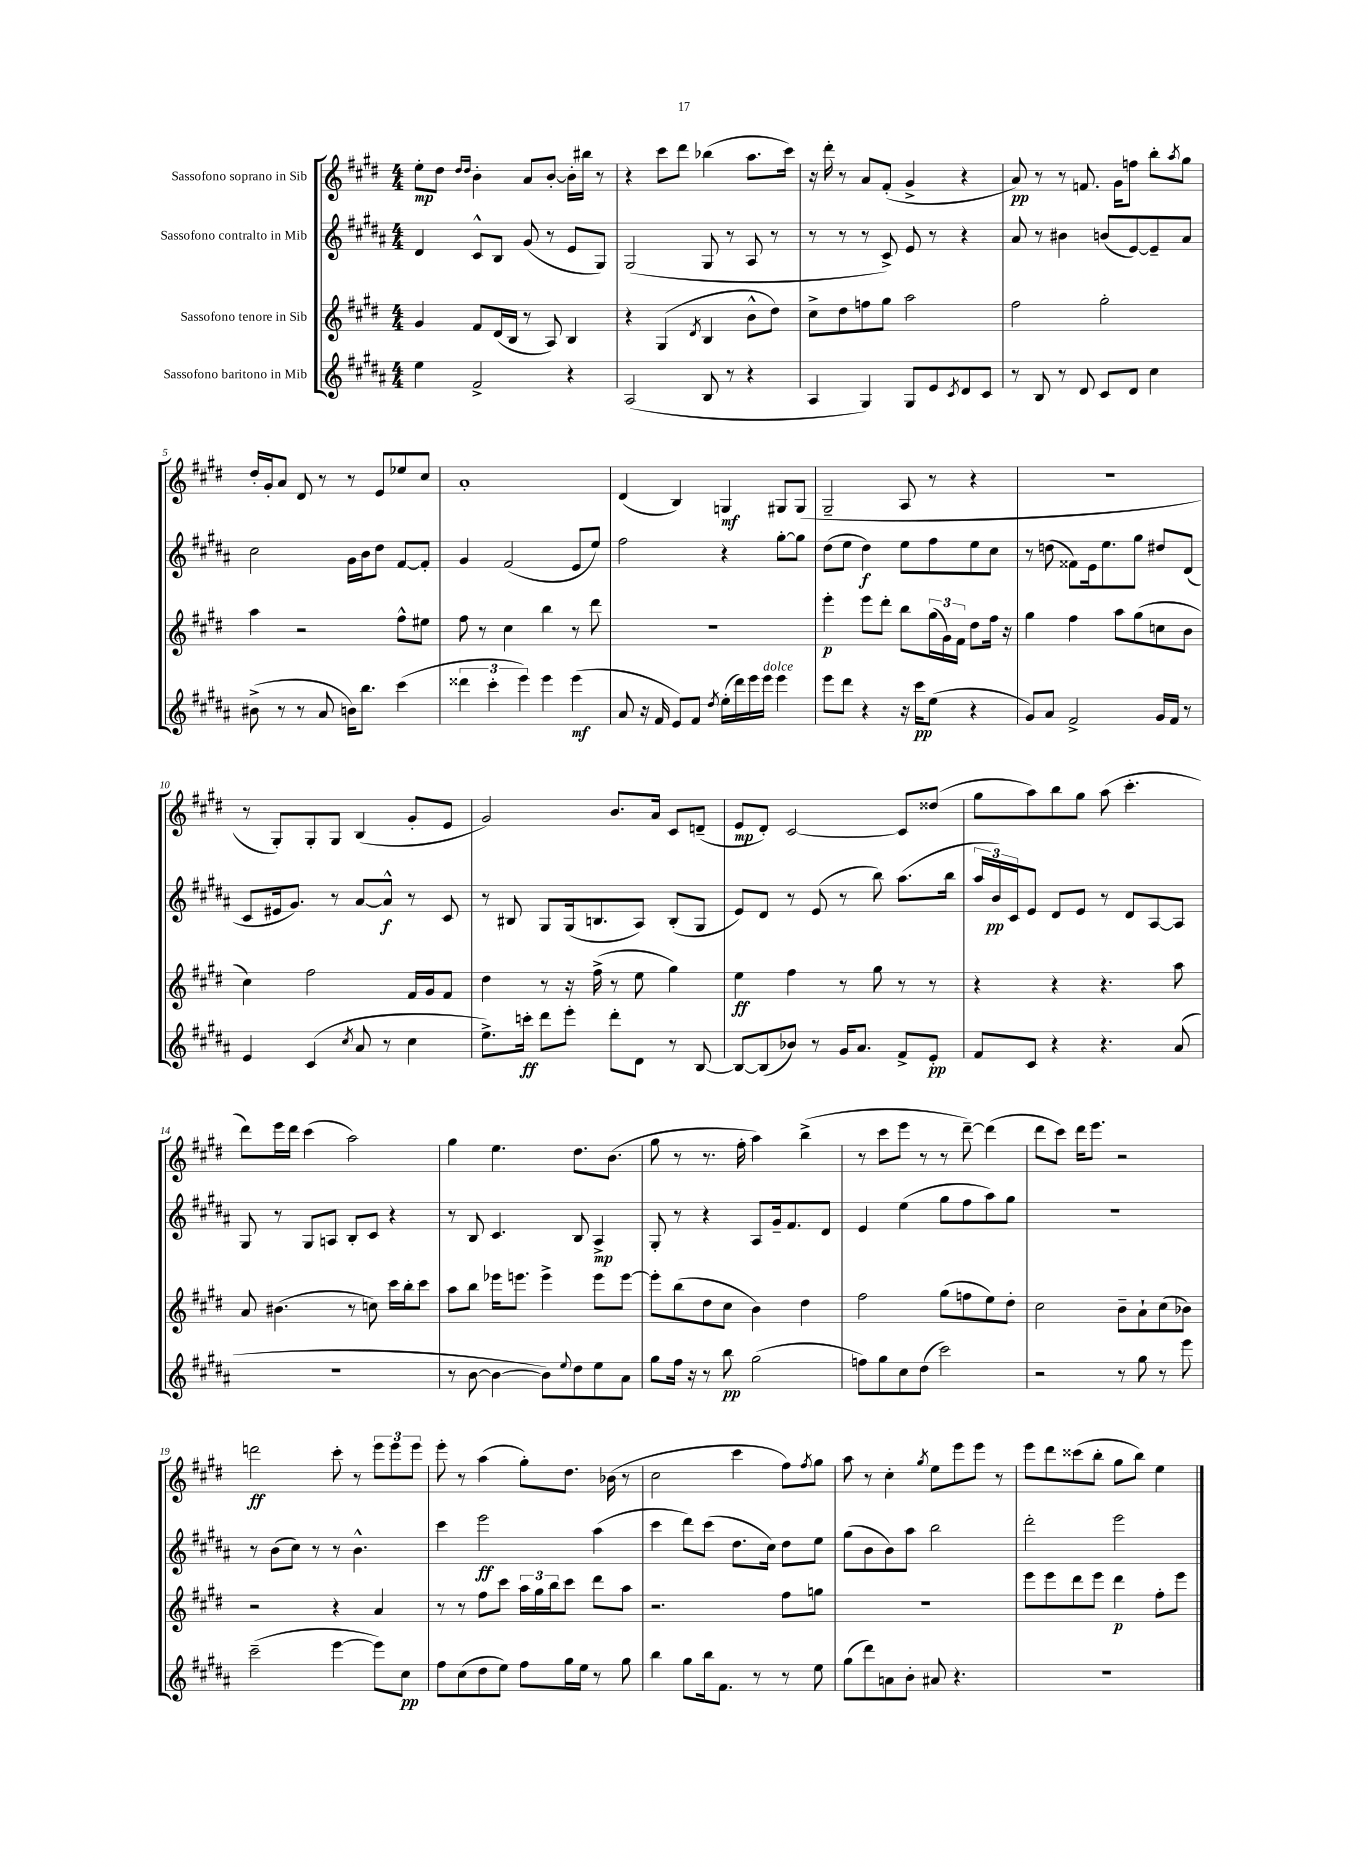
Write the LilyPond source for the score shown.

<<
\new StaffGroup <<
\new Staff = "s0" \with { instrumentName = "Sassofono soprano in Sib" } {
    \clef treble \key e \major \numericTimeSignature \time 4/4
    e''8-.\mp dis''8 \grace { dis''16 dis''16 } b'4-. a'8 b'8~-. b'16-. bis''16 r8 |
    r4 cis'''8 dis'''8 bes''4( a''8. cis'''16) |
    r16 dis'''16-. r8 a'8 fis'8-.( gis'4-> r4 |
    a'8\pp) r8 r8 f'8. gis'16 f''8 b''8-. \acciaccatura { a''8 } gis''8 |
    dis''16-. gis'16-. a'8 dis'8 r8 r8 e'8 ees''8 cis''8 |
    a'1-. |
    dis'4( b4) g4\mf gis8 gis8( |
    gis2-- a8 r8 r4 |
    R1 |
    r8 gis8-.) gis8-. gis8 b4( gis'8-. e'8 |
    gis'2) b'8. a'16 cis'8 d'8--( |
    e'8\mp dis'8-.) cis'2~ cis'8 disis''8( |
    gis''8 a''8) b''8 gis''8 a''8( cis'''4.-. |
    dis'''8) e'''16 dis'''16 cis'''4( a''2) |
    gis''4 e''4. dis''8. b'8.( |
    gis''8 r8 r8. fis''16-. a''4) b''4->( |
    r8 cis'''8 e'''8 r8 r8 dis'''8~--) dis'''4( |
    dis'''8 cis'''8) dis'''16 e'''8. r2 |
    d'''2\ff cis'''8-. r8 \tuplet 3/2 { e'''8 e'''8 e'''8 } |
    e'''8-. r8 a''4( gis''8-.) dis''8. bes'16( r8 |
    cis''2 cis'''4 fis''8) \acciaccatura { fis''8 } gis''8 |
    a''8 r8 cis''4-. \acciaccatura { gis''8 } e''8 e'''8 e'''8 r8 |
    e'''8 dis'''8 cisis'''8( b''8-. gis''8 b''8) e''4 \bar "|." |
}
\new Staff = "s1" \with { instrumentName = "Sassofono contralto in Mib" } {
    \clef treble \key b \major \numericTimeSignature \time 4/4
    dis'4 cis'8-^ b8 gis'8( r8 e'8 gis8) |
    gis2( gis8 r8 ais8 r8 |
    r8 r8 r8 cis'8->) e'8 r8 r4 |
    ais'8 r8 bis'4 b'8( e'8~) e'8-- ais'8 |
    cis''2 gis'16 b'16 dis''8 fis'8~ fis'8-. |
    gis'4 fis'2( e'8 e''8) |
    fis''2 r4 gis''8~-. gis''8 |
    dis''8( e''8 dis''4\f) e''8 fis''8 e''8 cis''8 |
    r8 d''8( fisis'8) e'16 e''8. gis''8 dis''8 dis'8( |
    cis'8 eis'16 gis'8.) r8 ais'8~ ais'8-^\f r8 cis'8 |
    r8 bis8 gis8 gis16( b8. ais8) b8-.( gis8 |
    e'8) dis'8 r8 e'8( r8 b''8) ais''8.( b''16 |
    \tuplet 3/2 { ais''16 b'16\pp) cis'16 } e'8 dis'8 e'8 r8 dis'8 ais8~ ais8 |
    gis8 r8 gis8 a8 b8-. cis'8 r4 |
    r8 b8 cis'4. b8 ais4->\mp |
    gis8-. r8 r4 ais8 gis'16-- fis'8. dis'8 |
    e'4 e''4( gis''8 fis''8 ais''8) gis''8 |
    R1 |
    r8 b'8( cis''8) r8 r8 b'4.-^ |
    cis'''4 e'''2\ff ais''4( |
    cis'''4 dis'''8) cis'''8( dis''8. cis''16) dis''8 e''8 |
    gis''8( b'8 b'8) ais''8 b''2 |
    dis'''2-. e'''2 \bar "|." |
}
\new Staff = "s2" \with { instrumentName = "Sassofono tenore in Sib" } {
    \clef treble \key e \major \numericTimeSignature \time 4/4
    gis'4 fis'8 dis'16( b16 r8 a8) b4 |
    r4 gis4( \acciaccatura { dis'8 } b4 b'8-^ dis''8) |
    cis''8-> dis''8 f''8 gis''8 a''2 |
    fis''2 gis''2-. |
    a''4 r2 fis''8-^ eis''8 |
    fis''8 r8 cis''4 b''4 r8 dis'''8 |
    R1 |
    e'''4-.\p e'''8 dis'''8-. b''8 \tuplet 3/2 { gis''16( gis'16) fis'16 } dis''8 fis''16 r16 |
    gis''4 fis''4 a''8 gis''8( c''8 b'8 |
    cis''4) fis''2 fis'16 gis'16 fis'8 |
    dis''4 r8 r16 fis''16->( r8 e''8 gis''4) |
    e''4\ff fis''4 r8 gis''8 r8 r8 |
    r4 r4 r4. a''8 |
    a'8 bis'4.( r8 c''8) cis'''16 b''16-. cis'''8 |
    a''8 b''8 ees'''16 e'''8. e'''4-> e'''8 e'''8~ |
    e'''8-. b''8( dis''8 cis''8 b'4) dis''4 |
    fis''2 gis''8( f''8 e''8) dis''8-. |
    cis''2 b'8-- a'8-! cis''8( bes'8) |
    r2 r4 a'4 |
    r8 r8 fis''8 cis'''8 \tuplet 3/2 { a''16 gis''16 b''16 } cis'''8 dis'''8 a''8 |
    r2. fis''8 g''8 |
    R1 |
    e'''8 e'''8 dis'''8 e'''8 dis'''4\p fis''8-. e'''8 \bar "|." |
}
\new Staff = "s3" \with { instrumentName = "Sassofono baritono in Mib" } {
    \clef treble \key b \major \numericTimeSignature \time 4/4
    e''4 fis'2-> r4 |
    ais2( b8 r8 r4 |
    ais4 gis4) gis8 e'8 \acciaccatura { cis'8 } dis'8 cis'8 |
    r8 b8 r8 dis'8 cis'8 dis'8 cis''4 |
    bis'8->( r8 r8 ais'8 b'16) b''8. cis'''4( |
    \tuplet 3/2 { disis'''4 cis'''4-. e'''4) } e'''4 e'''4\mf( |
    ais'8 r16 fis'16 e'8) fis'8 \acciaccatura { dis''8 } e''16-.( dis'''16) e'''16 e'''16^\markup { \italic "dolce" } e'''4 |
    e'''8 dis'''8 r4 r16 cis'''16\pp e''8( r4 |
    gis'8) ais'8 fis'2-> gis'16 fis'16 r8 |
    e'4 cis'4( \acciaccatura { cis''8 } ais'8 r8 cis''4 |
    e''8.->) c'''16-.\ff dis'''8 e'''8-. dis'''8-. dis'8 r8 b8~ |
    b8~ b8( bes'8) r8 gis'16 ais'8. fis'8-> e'8-.\pp |
    fis'8 cis'8 r4 r4. ais'8( |
    R1 |
    r8 b'8~ b'4~ b'8) \appoggiatura { e''8 } dis''8 e''8 ais'8 |
    gis''8 fis''16 r16 r8 b''8\pp gis''2( |
    f''8) gis''8 cis''8 dis''8( cis'''2) |
    r2 r8 gis''8 r8 e'''8 |
    cis'''2--( e'''4~ e'''8) cis''8\pp |
    fis''8 cis''8( dis''8 e''8) fis''8 gis''16 e''16 r8 gis''8 |
    b''4 gis''8 b''16 fis'8. r8 r8 e''8 |
    gis''8( dis'''8) a'8 b'8-. ais'8 r4. |
    R1 \bar "|." |
}
>>
>>
